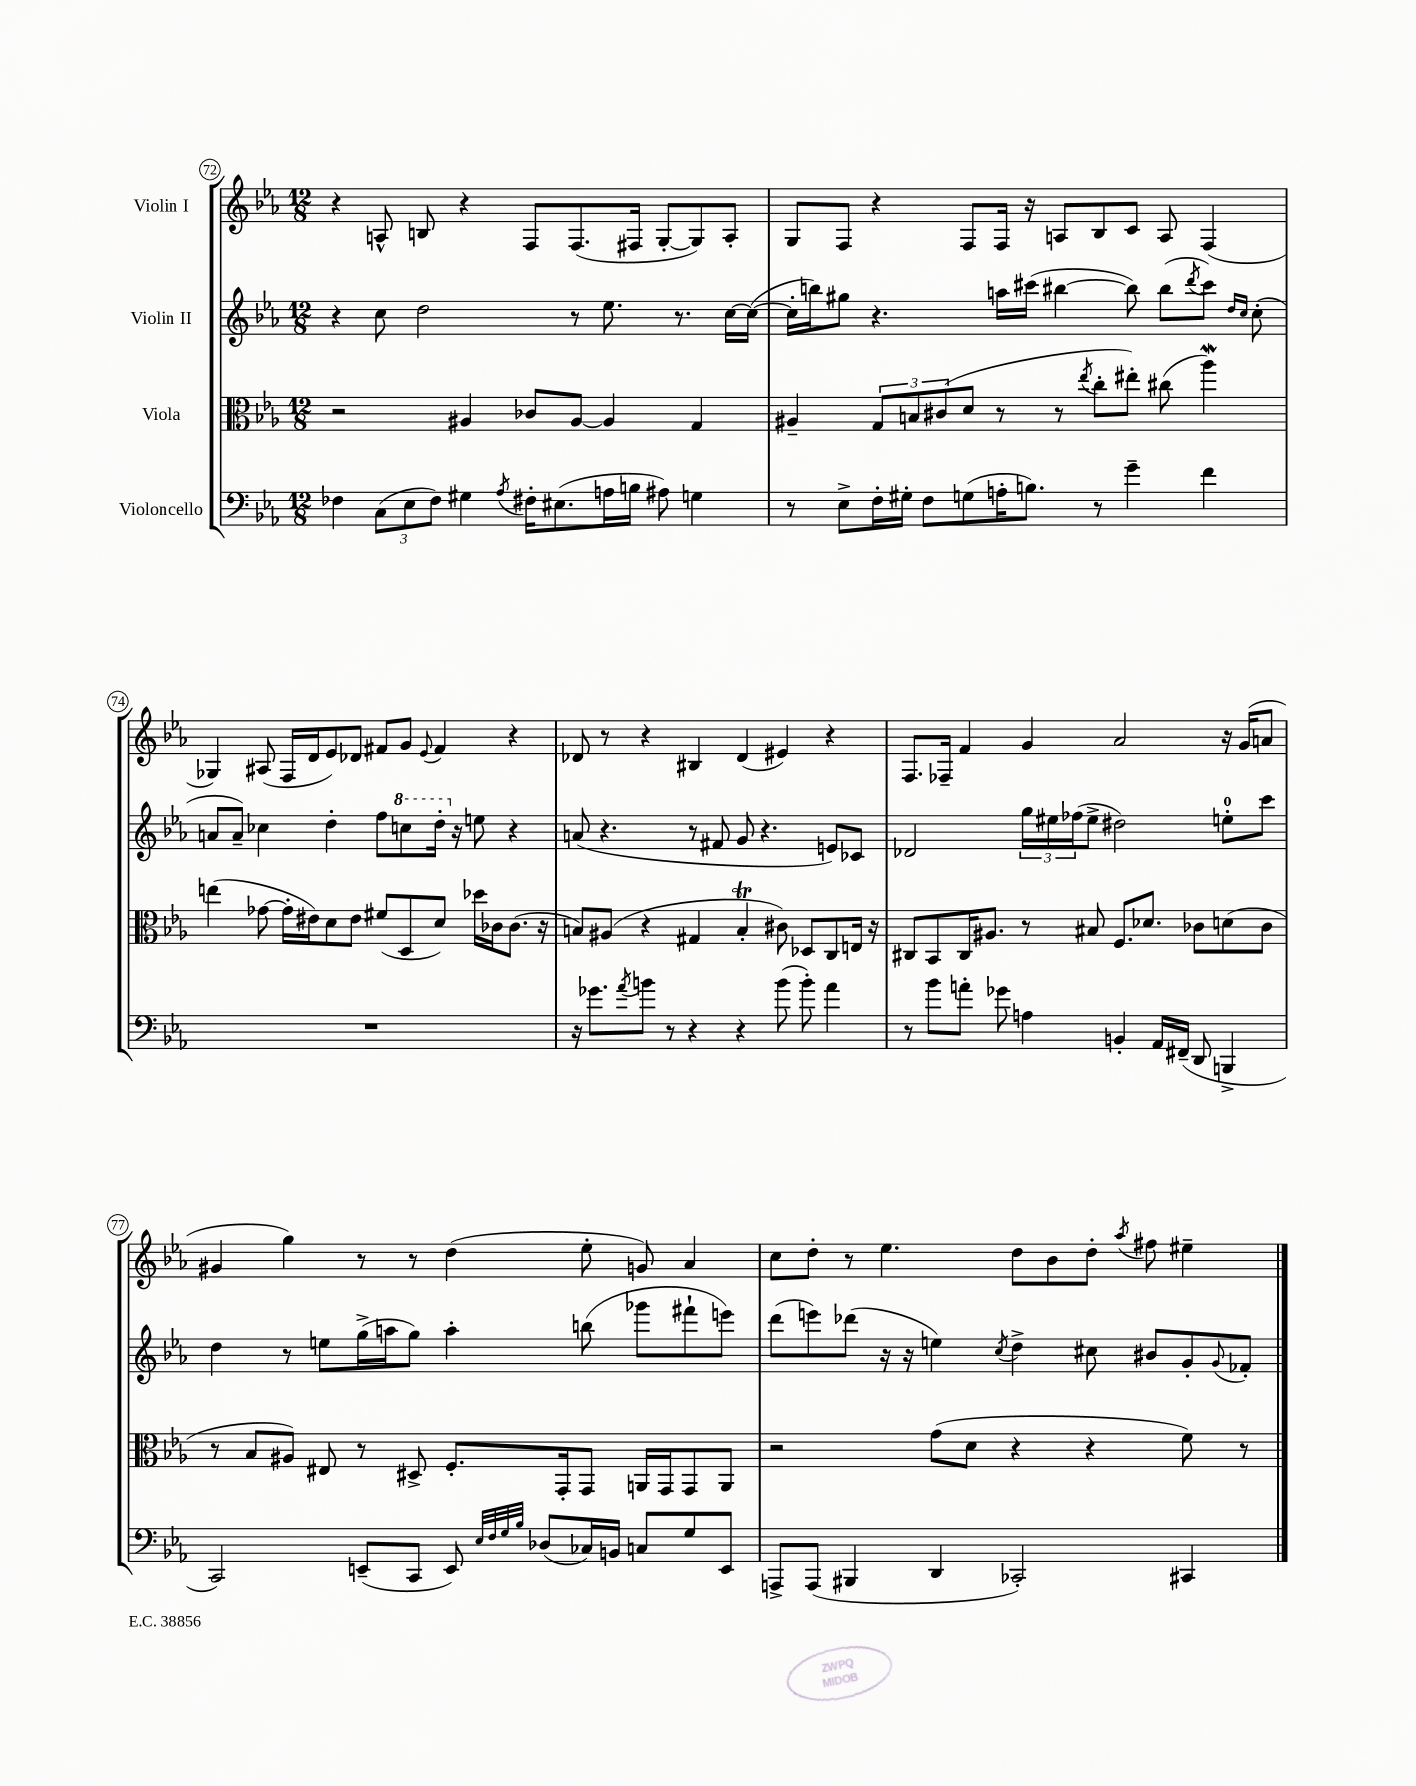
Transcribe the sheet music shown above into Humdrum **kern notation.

**kern	**kern	**kern	**kern
*staff4	*staff3	*staff2	*staff1
*clefF4	*clefC3	*clefG2	*clefG2
*k[b-e-a-]	*k[b-e-a-]	*k[b-e-a-]	*k[b-e-a-]
*M12/8	*M12/8	*M12/8	*M12/8
4F-\	2r	4r	4r
(12C\L	.	8cc\	8A^^/
12E-\	.	.	.
.	.	2dd\	8B/
12F-\J)	.	.	.
4G#\	4A#/	.	4r
8qA-/	.	.	.
16F#'\LK	8c-/L	.	8F/L
(8.E#\	.	.	.
.	[8A#/J	8r	(8.F/
16A\L	4A#/]	8.ee-\	.
16B\JJ	.	.	16F#/Jk
8A#\)	.	.	[8G'/L
.	.	8.r	.
4G\	4G/	.	8G/])
.	.	[16cc\LL	8A'/J
.	.	(16cc\_JJ	.
=	=	=	=
8r	4A#~/	16cc'\]LL	8G/L
.	.	16bb\J)	.
8E-^\L	.	8gg#\J	8F/J
16F'\L	12G/L	4.r	4r
16G#'\JJ	.	.	.
.	12B/	.	.
8F\L	.	.	.
.	(12c#/	.	.
(8G\	8d/J	.	8F/L
16A'\K	8r	16aa\LL	16F/Jk
8.B\J)	.	(16ccc#\JJ	16r
.	8r	[4bb#\	8A/L
.	8qee-/	.	.
8r	8cc'\L	.	8B-/
4g~\	8ee#'\J)	8bb#\])	8c/J
.	(8cc#\	(8bb#\L	8A/
.	.	8qddd/	.
4f\	4aa-\)	8ccc#\J)	(4F/
.	.	16qqdd/LL	.
.	.	16qqcc/JJ	.
.	.	(8cc'\	.
=	=	=	=
1.r	(4ee\	8a/L	4G-/)
.	.	8a~/J)	.
.	[8g-\	4cc-\	(8A#/
.	16g-'\]LL	.	16F/LL
.	16e#\J)	.	16d/J
.	8d\	4dd'\	8e-/)
.	8e#\J	.	8d-/J
.	(8f#/L	8ff\L	8f#/L
.	8D/	8ccc\	8g/J
.	.	.	8qqe-/
.	8d/J)	16ddd'\Jk	4f#/
.	.	16r	.
.	16dd-\LL	8ee\	.
.	16c-\J	.	.
.	(8.c-\J	4r	4r
.	16r	.	.
=	=	=	=
16r	8B/L)	(8a/	8d-/
8.g-\L	.	.	.
.	(8A#/J	4.r	8r
8qa-/	.	.	.
8b\J	4r	.	4r
8r	.	.	.
4r	4G#/	8r	4B#/
.	.	8f#/	.
4r	4B'/	8g/	(4d-/
.	.	4.r	.
(8b\	8c#\)	.	4e#/)
8b'\)	8D-/L	.	.
4a-\	8C/	8e/L)	4r
.	16E/Jk	8c-/J	.
.	16r	.	.
=	=	=	=
8r	8C#/L	2d-/	8.F/L
8b-\L	8BB-/	.	.
.	.	.	16F-~/Jk
8a'\J	16C#/K	.	4f/
.	8.A#/J	.	.
8g-\	.	.	.
4A\	8r	24gg\LL	4g/
.	.	24ee#\	.
.	.	(24ff-\J	.
.	8B#/	8ee#^\J	.
4BB'/	8.F/L	2dd#\)	2a-/
.	8.d-/J	.	.
16AA-/LL	.	.	.
(16FF#~/JJ	.	.	.
8DD/	8c-\L	.	.
4BBB^/	(8d\	8ee'\L	16r
.	.	.	(16g/LK
.	8c-\J	8ccc\J	8a/J
=	=	=	=
2CC/)	8r	4dd\	4g#/
.	8B-/L	.	.
.	8A#/J)	8r	4gg\)
.	8E#/	8ee\L	.
(8EE~/L	8r	(16gg^\L	8r
.	.	16aa\J	.
8CC/J	8D#^/	8gg\J)	8r
8EE/)	8.F'/L	4aa'\	(4dd\
32qqE-/LLL	.	.	.
32qqF/	.	.	.
32qqG/	.	.	.
32qqB-/JJJ	.	.	.
(8D-/L	.	.	.
.	16GG'/k	.	.
16C-/L)	8GG/J	(8bb\	8ee-'\
16BB/JJ	.	.	.
8C/L	16AA/LL	8ggg-\L	8g/)
.	16GG/J	.	.
8G/	8GG/	8fff#`\	4a-/
8EE/J	8AA/J	8eee\J)	.
=	=	=	=
8AAA^/L	2r	(8ddd\L	8cc\L
(8AAA/J	.	8eee\)	8dd'\J
4BBB#/	.	(8ddd-\J	8r
.	.	16r	4.ee-\
.	.	16r	.
4DD/	(8g\L	4ee\)	.
.	8d\J	.	.
.	.	8qcc/	.
2CC-'/)	4r	4dd^\	8dd\L
.	.	.	8b-\
.	4r	8cc#\	8dd'\J
.	.	.	8qaa-/
.	.	8b#/L	8ff#\
4CC#/	8f\)	8g'/	4ee#~\
.	.	8qqg/	.
.	8r	8f-'/J	.
==	==	==	==
*-	*-	*-	*-
